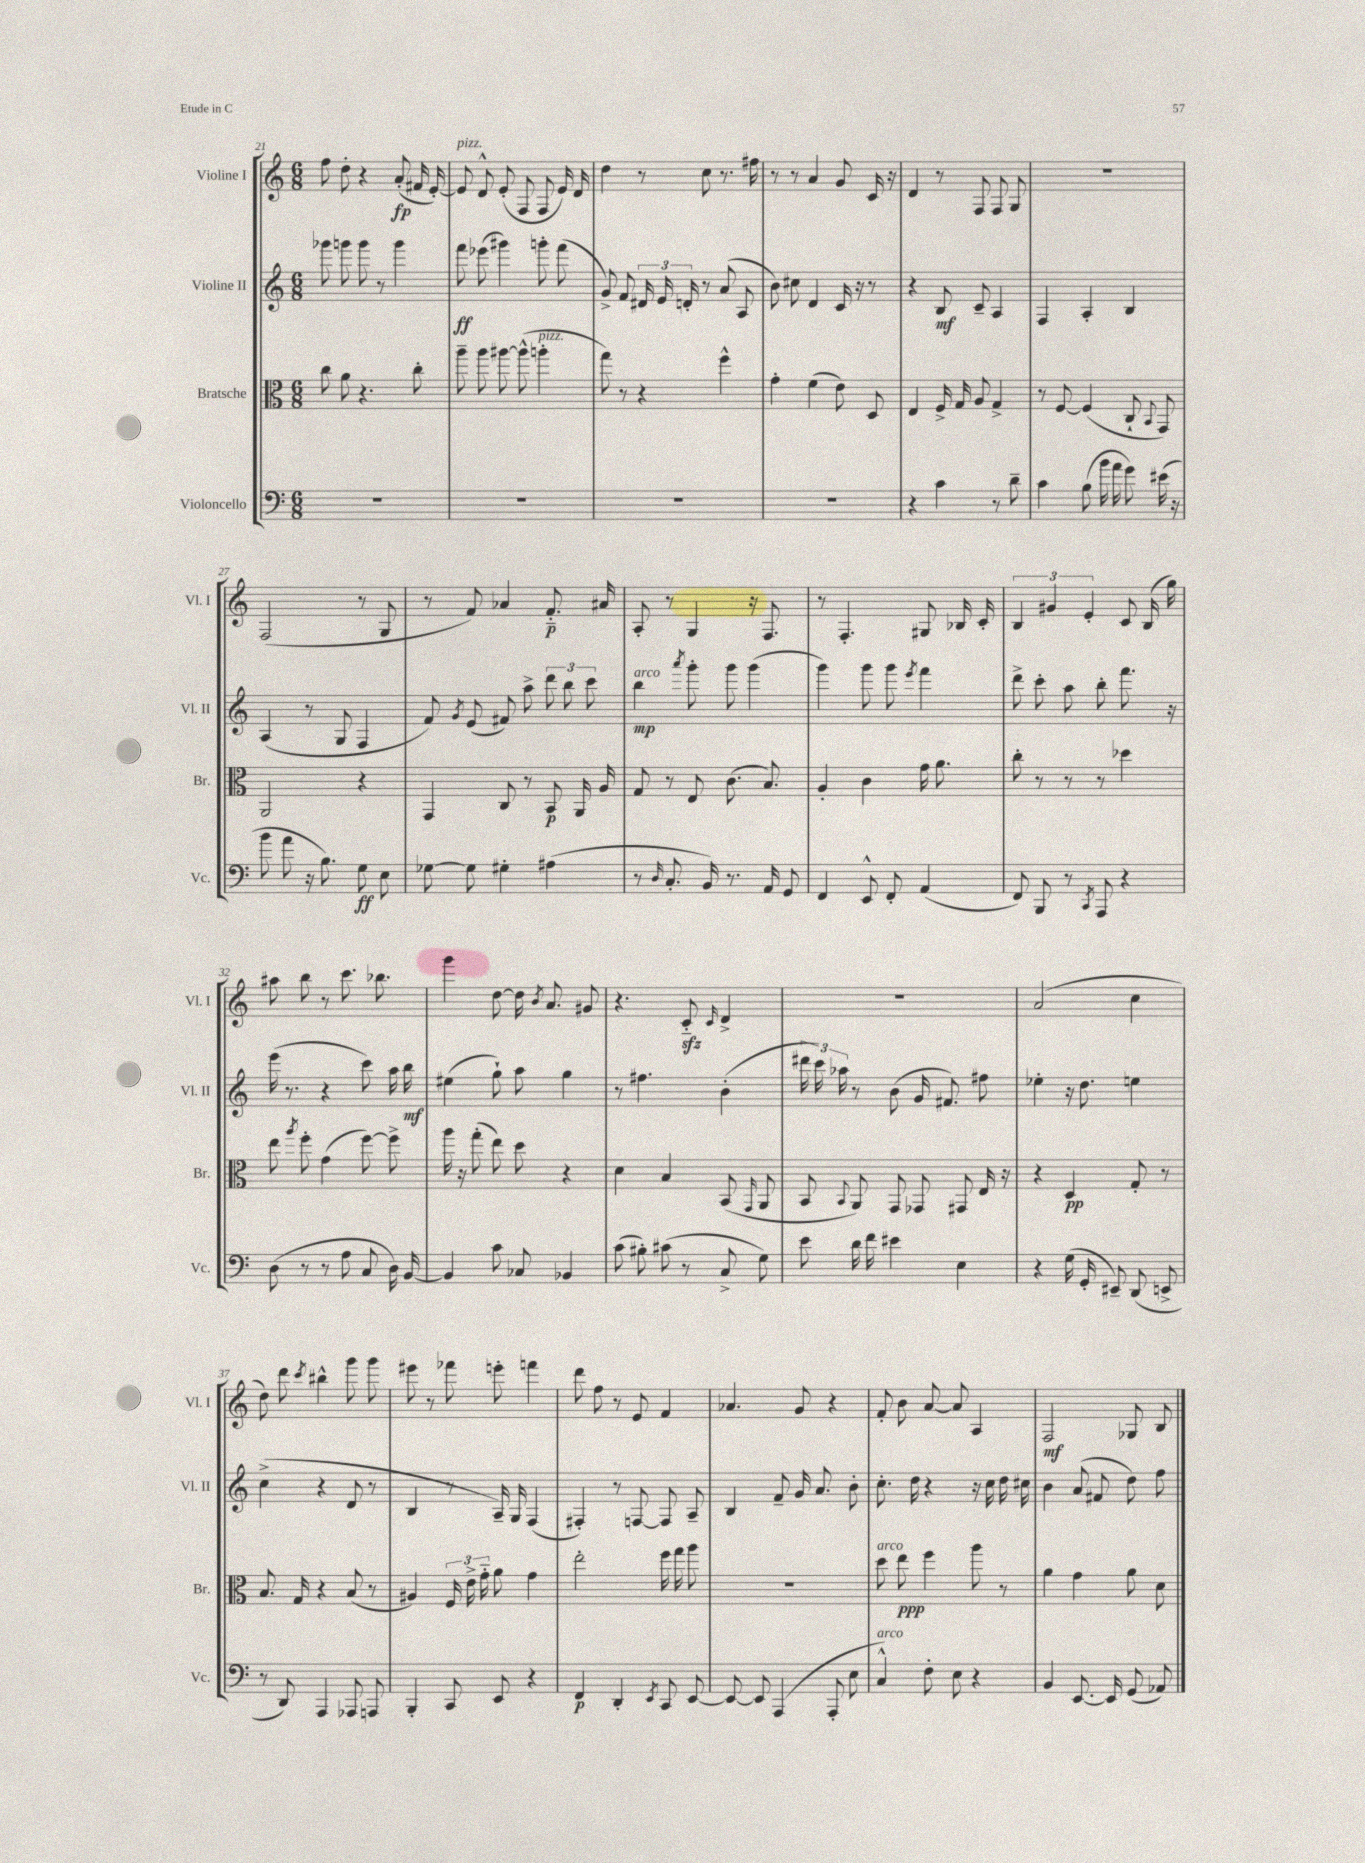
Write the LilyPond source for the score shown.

<<
\new StaffGroup <<
\new Staff = "s0" \with { instrumentName = "Violine I" shortInstrumentName = "Vl. I" } {
    \clef treble \key c \major \numericTimeSignature \time 6/8
    \autoBeamOff f''8 d''8-. r4 a'8-.\fp( fis'16 e'16~-.) |
    e'8^\markup { \italic "pizz." } d'8-^ e'8-.( f8 f8 e'16) d'16 |
    d''4 r8 c''8 r8. fis''16 |
    r8 r8 a'4 g'8 c'16 r16 |
    d'4 r8 f8 f8 g8 |
    R2. |
    f2( r8 g8 |
    r8 f'8) aes'4 f'8.-_\p ais'16 |
    a8-. r8 g4 r16 f8. |
    r8 f4.-. gis8 bes16 c'16-. |
    \tuplet 3/2 { b4 gis'4 e'4-. } c'8 b16( g''16) |
    ais''8 b''8 r8 c'''8. bes''8. |
    g'''4 d''8~ d''16 \acciaccatura { b'8 } a'8. gis'8 |
    r4. c'8-_\sfz \grace { c'16 } d'4-> |
    R2. |
    a'2( c''4 |
    d''8) d'''8 \acciaccatura { c'''8 } bis''4-^ g'''8 g'''8 |
    eis'''8 r8 fes'''8 e'''8-. f'''4 |
    d'''8 f''8 r8 e'8 f'4 |
    aes'4. g'8 r4 |
    f'8-. b'8 a'8~ a'8 a4 |
    f2\mf ges8 b8 \bar "|." |
}
\new Staff = "s1" \with { instrumentName = "Violine II" shortInstrumentName = "Vl. II" } {
    \clef treble \key c \major \numericTimeSignature \time 6/8
    \autoBeamOff ges'''8 g'''8 g'''8 r8 g'''4 |
    f'''8\ff ees'''8( gis'''4) g'''8-. f'''8( |
    g'8->) f'8 \tuplet 3/2 { dis'16 e'16 d'16-. } r8 a'8( a8 |
    b'8) cis''8 d'4 c'16 r16 r8 |
    r4 b8\mf c'8-- a4 |
    f4 a4-. b4 |
    a4( r8 g8 f4 |
    f'8) \acciaccatura { g'8 } e'8( fis'8) a''8-> \tuplet 3/2 { d'''8 b''8 c'''8 } |
    b''4\mp^\markup { \italic "arco" } \acciaccatura { a'''8 } g'''8-. g'''8 g'''4( |
    g'''4) g'''8 g'''8 \acciaccatura { e'''8 } f'''4 |
    d'''8-> c'''8-. a''8 b''8-. f'''8. r16 |
    e'''16( r8. r4 c'''8) a''16 b''16\mf |
    eis''4( g''8-!) a''8 g''4 |
    r8 fis''4. b'4-.( |
    \tuplet 3/2 { dis'''16 c'''16) aes''16 } r8 b'8( g'16 fis'8.) fis''8 |
    ees''4-. r16 d''8. e''4 |
    c''4->( r4 d'8 r8 |
    b4 r8 a16--) g16 f4( |
    fis4-.) r8 f8~ f8 a8-- |
    b4 f'8-- g'16 a'8. b'8-. |
    c''8.-. d''16 r4 r16 c''16 d''16 cis''16 |
    b'4 a'8( fis'8 d''8) f''8 \bar "|." |
}
\new Staff = "s2" \with { instrumentName = "Bratsche" shortInstrumentName = "Br." } {
    \clef alto \key c \major \numericTimeSignature \time 6/8
    \autoBeamOff c''8 a'8 r4. c''8-. |
    a''8-- a''8 ais''8~ ais''8-^( a''4-.^\markup { \italic "pizz." } |
    g''8) r8 r4 f''4-^ |
    g'4-. f'4( e'8) d8 |
    e4 f16-> g16 a8 g4-> |
    r8 f8~ f4( c8-! \appoggiatura { b,8 } g,8) |
    a,2 r4 |
    g,4 c8 r8 b,8\p a,16 a16 |
    g8 r8 e8 c'8.( b8.) |
    a4-. c'4 g'16 a'8. |
    c''8-. r8 r8 r8 des''4 |
    e''8 \acciaccatura { a''8 } f''8-. g'4( f''8~) f''8-> |
    a''16 r16 g''8-.( e''8) d''8 r4 |
    d'4 b4 b,8( \grace { g,16 } a,8 |
    b,8 \appoggiatura { b,8 } a,8) g,8 ges,8 gis,8 e16 r16 |
    r4 d4\pp g8-. r8 |
    b8. g16 r4 b8( r8 |
    ais4) \tuplet 3/2 { f16 e'16-> g'16-_ } a'8 g'4 |
    e''2-. f''16 g''16 a''8 |
    R2. |
    d''8^\markup { \italic "arco" } e''8\ppp f''4 a''8 r8 |
    a'4 g'4 a'8 d'8 \bar "|." |
}
\new Staff = "s3" \with { instrumentName = "Violoncello" shortInstrumentName = "Vc." } {
    \clef bass \key c \major \numericTimeSignature \time 6/8
    \autoBeamOff R2. |
    R2. |
    R2. |
    R2. |
    r4 c'4 r8 d'8-- |
    c'4 b8( b'16 a'16 g'8) eis'16( r16 |
    b'8 a'8 r16 b8.) g8\ff e8 |
    ges8~ ges8 gis4-. ais4( |
    r8 \grace { d16 } c8.-. b,16) r8. a,16 g,8 |
    f,4 e,8-^ f,8-. a,4( |
    f,8) b,,8 r8 \acciaccatura { c,8 } a,,8 r4 |
    d8( r8 r8 a8 c8 d16) b,16~ |
    b,4 c'8 ces8 bes,4 |
    c'8( bis8-.) cis'8( r8 c8-> g8) |
    e'8 d'16 f'16 eis'4 e4 |
    r4 g16( g,16-. eis,8--) d,8( e,8-> |
    r8 d,8) a,,4 aes,,8 a,,8 |
    b,,4-. c,8 e,8 r4 |
    f,4\p d,4-. \acciaccatura { e,8 } c,8 e,8~ |
    e,8~ e,8 a,,4( a,,8-. e8 |
    c4-^^\markup { \italic "arco" }) f8-. e8 r4 |
    b,4 e,8.~ e,16 g,8( aes,8) \bar "|." |
}
>>
>>
\layout { \context { \Score currentBarNumber = #21 } }
